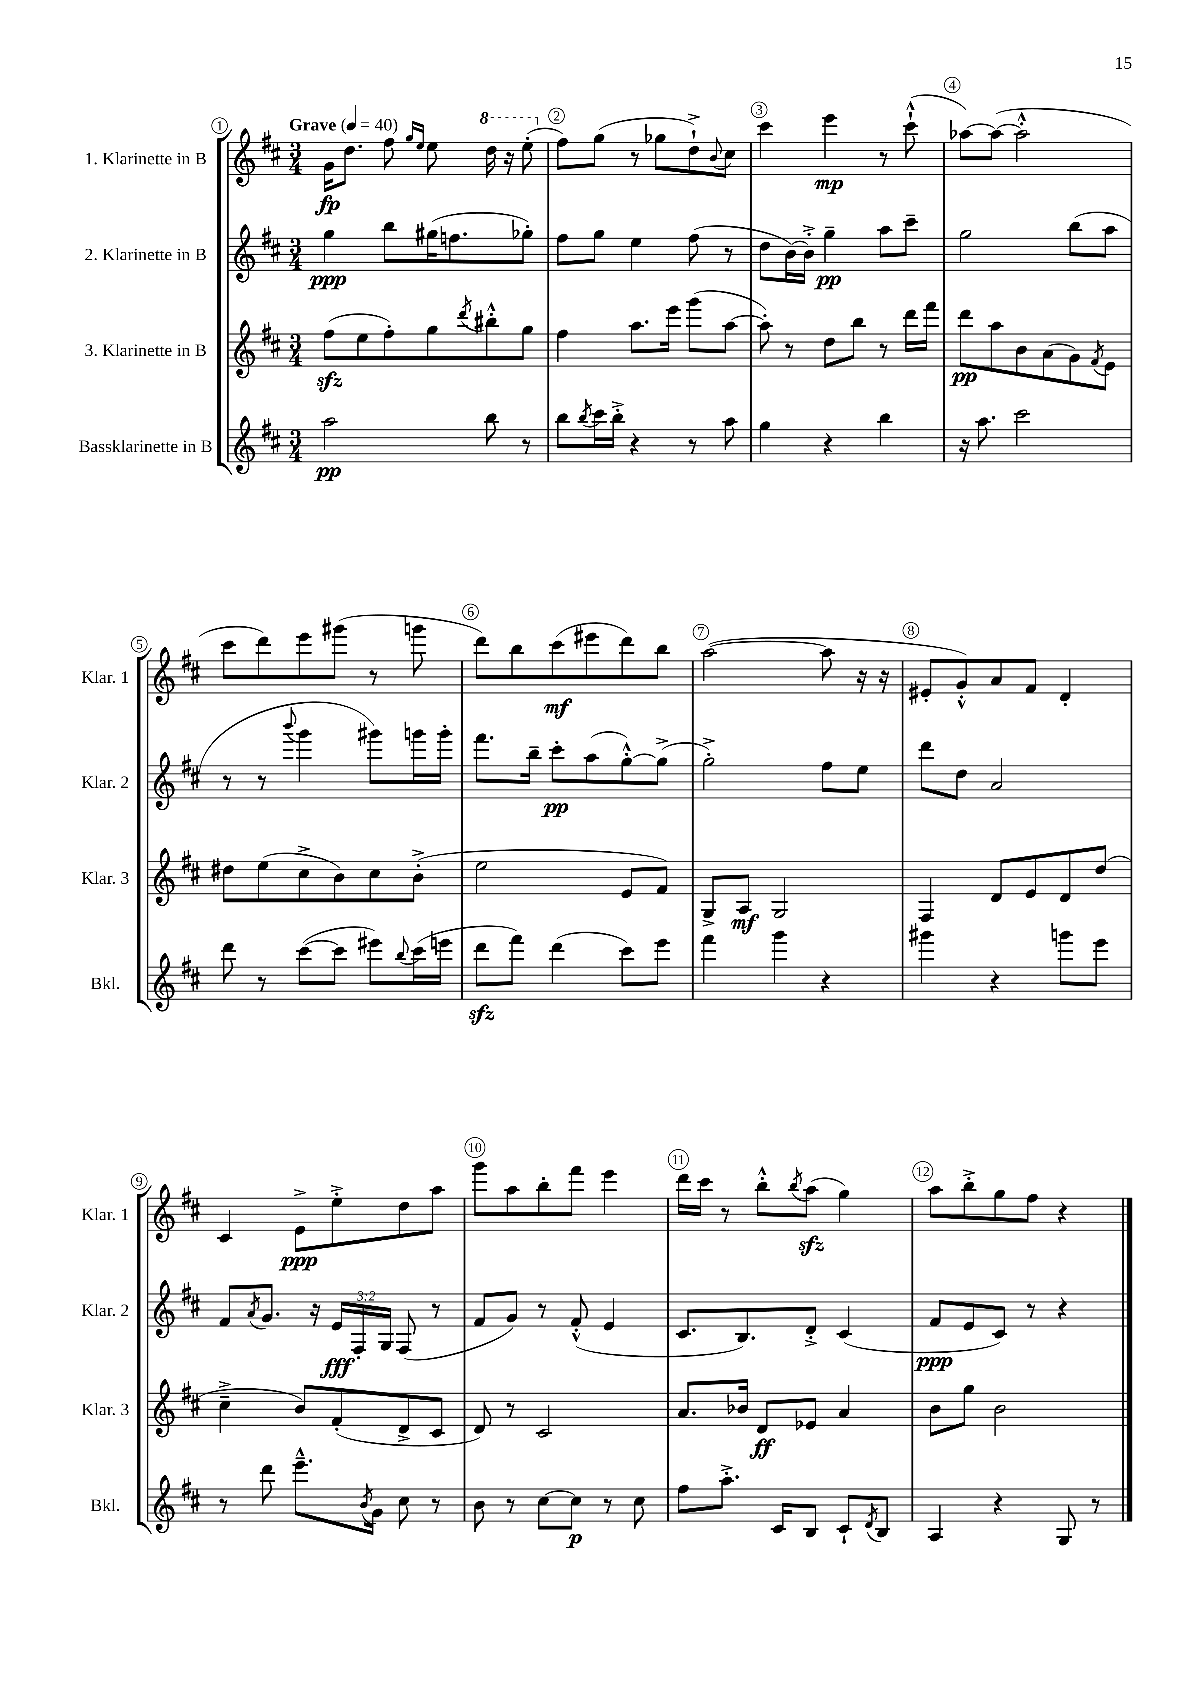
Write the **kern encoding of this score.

**kern	**kern	**kern	**kern
*staff4	*staff3	*staff2	*staff1
*clefG2	*clefG2	*clefG2	*clefG2
*k[f#c#]	*k[f#c#]	*k[f#c#]	*k[f#c#]
*M3/4	*M3/4	*M3/4	*M3/4
*MM40	*MM40	*MM40	*MM40
2aa	(8ff#	4gg	16g
.	.	.	8.dd
.	8ee	.	.
.	8ff#')	8bb	8ff#
.	.	.	16qqgg
.	.	.	16qqee
.	8gg	(16gg#	8ee
.	.	8.ff	.
.	8qddd	.	.
8bb	8bb#'^^	.	16ddd
.	.	.	16r
8r	8gg	8gg-')	(8eee'
=	=	=	=
8bb	4ff#	8ff#	8ff#)
8qbb	.	.	.
16ccc#	.	8gg	(8gg
16bb'^	.	.	.
4r	8.aa	4ee	8r
.	.	.	8gg-
.	16eee	.	.
8r	(8ggg	(8ff#	8dd`^)
.	.	.	8qqb
8aa	[8aa	8r	8cc#
=	=	=	=
4gg	8aa'])	8dd	4ccc#
.	8r	[16b)	.
.	.	16b'^]	.
4r	8dd	4gg~	4eee
.	8bb	.	.
4bb	8r	8aa	8r
.	16ddd	8ccc#~	(8ccc#`^^
.	16fff#	.	.
=	=	=	=
16r	8ddd	2gg	[8aa-)
8.aa	.	.	.
.	8aa	.	(8aa-_
2ccc#	8b	.	2aa-'^^]
.	(8a	.	.
.	8g)	(8bb	.
.	8qf#	.	.
.	8e	8aa	.
=	=	=	=
8ddd	8dd#	8r	8ccc#
8r	(8ee	8r	8ddd)
.	.	8qqbbb	.
([8ccc#	8cc#^	4ggg	8eee
8ccc#]	8b)	.	(8ggg#
8eee#)	8cc#	8ggg#)	8r
8qqbb	.	.	.
(16ccc#	(8b'^	16ggg	8ggg
16eee	.	16ggg'	.
=	=	=	=
8ddd	2ee	8.fff#	8ddd)
8fff#)	.	.	8bb
.	.	16bb~	.
(4ddd	.	8ccc#'	(8ccc#
.	.	(8aa	8eee#
8ccc#)	8e	[8gg'^^)	8ddd)
8eee	8f#)	(8gg^]	8bb
=	=	=	=
4fff#	8G^	2gg'^)	([2aa
.	8A	.	.
4ggg	2G	.	.
4r	.	8ff#	8aa]
.	.	8ee	16r
.	.	.	16r
=	=	=	=
4ggg#	4F#	8ddd	8e#'
.	.	8dd	8g'^^)
4r	8d	2a	8a
.	8e	.	8f#
8ggg	8d	.	4d'
8eee	(8dd	.	.
=	=	=	=
8r	4cc#~^	8f#	4c#
.	.	8qa	.
8ddd	.	8.g	.
8.eee~^^	8b)	.	8e^
.	.	16r	.
.	(8f#'	24e	8ee'^
.	.	24F#'	.
8qb	.	.	.
16g	.	.	.
.	.	24G	.
8cc#	8d^	(8F#	8dd
8r	8c#	8r	8aa
=	=	=	=
8b	8d)	8f#	8ggg
8r	8r	8g)	8aa
[8cc#	2c#	8r	8bb'
8cc#]	.	(8f#'^^	8fff#
8r	.	4e	4eee
8cc#	.	.	.
=	=	=	=
8ff#	8.a	8.c#	16ddd
.	.	.	16ccc#
8.aa'^	.	.	8r
.	16b-	8.B)	.
.	8d	.	8bb'^^
16c#	.	.	.
.	.	.	8qbb
8B	8e-	8d'^	(8aa
8c#`	4a	(4c#	4gg)
8qd	.	.	.
8B	.	.	.
=	=	=	=
4A	8b	8f#	8aa
.	8gg	8e	8bb'^
4r	2b	8c#)	8gg
.	.	8r	8ff#
8G	.	4r	4r
8r	.	.	.
==	==	==	==
*-	*-	*-	*-
